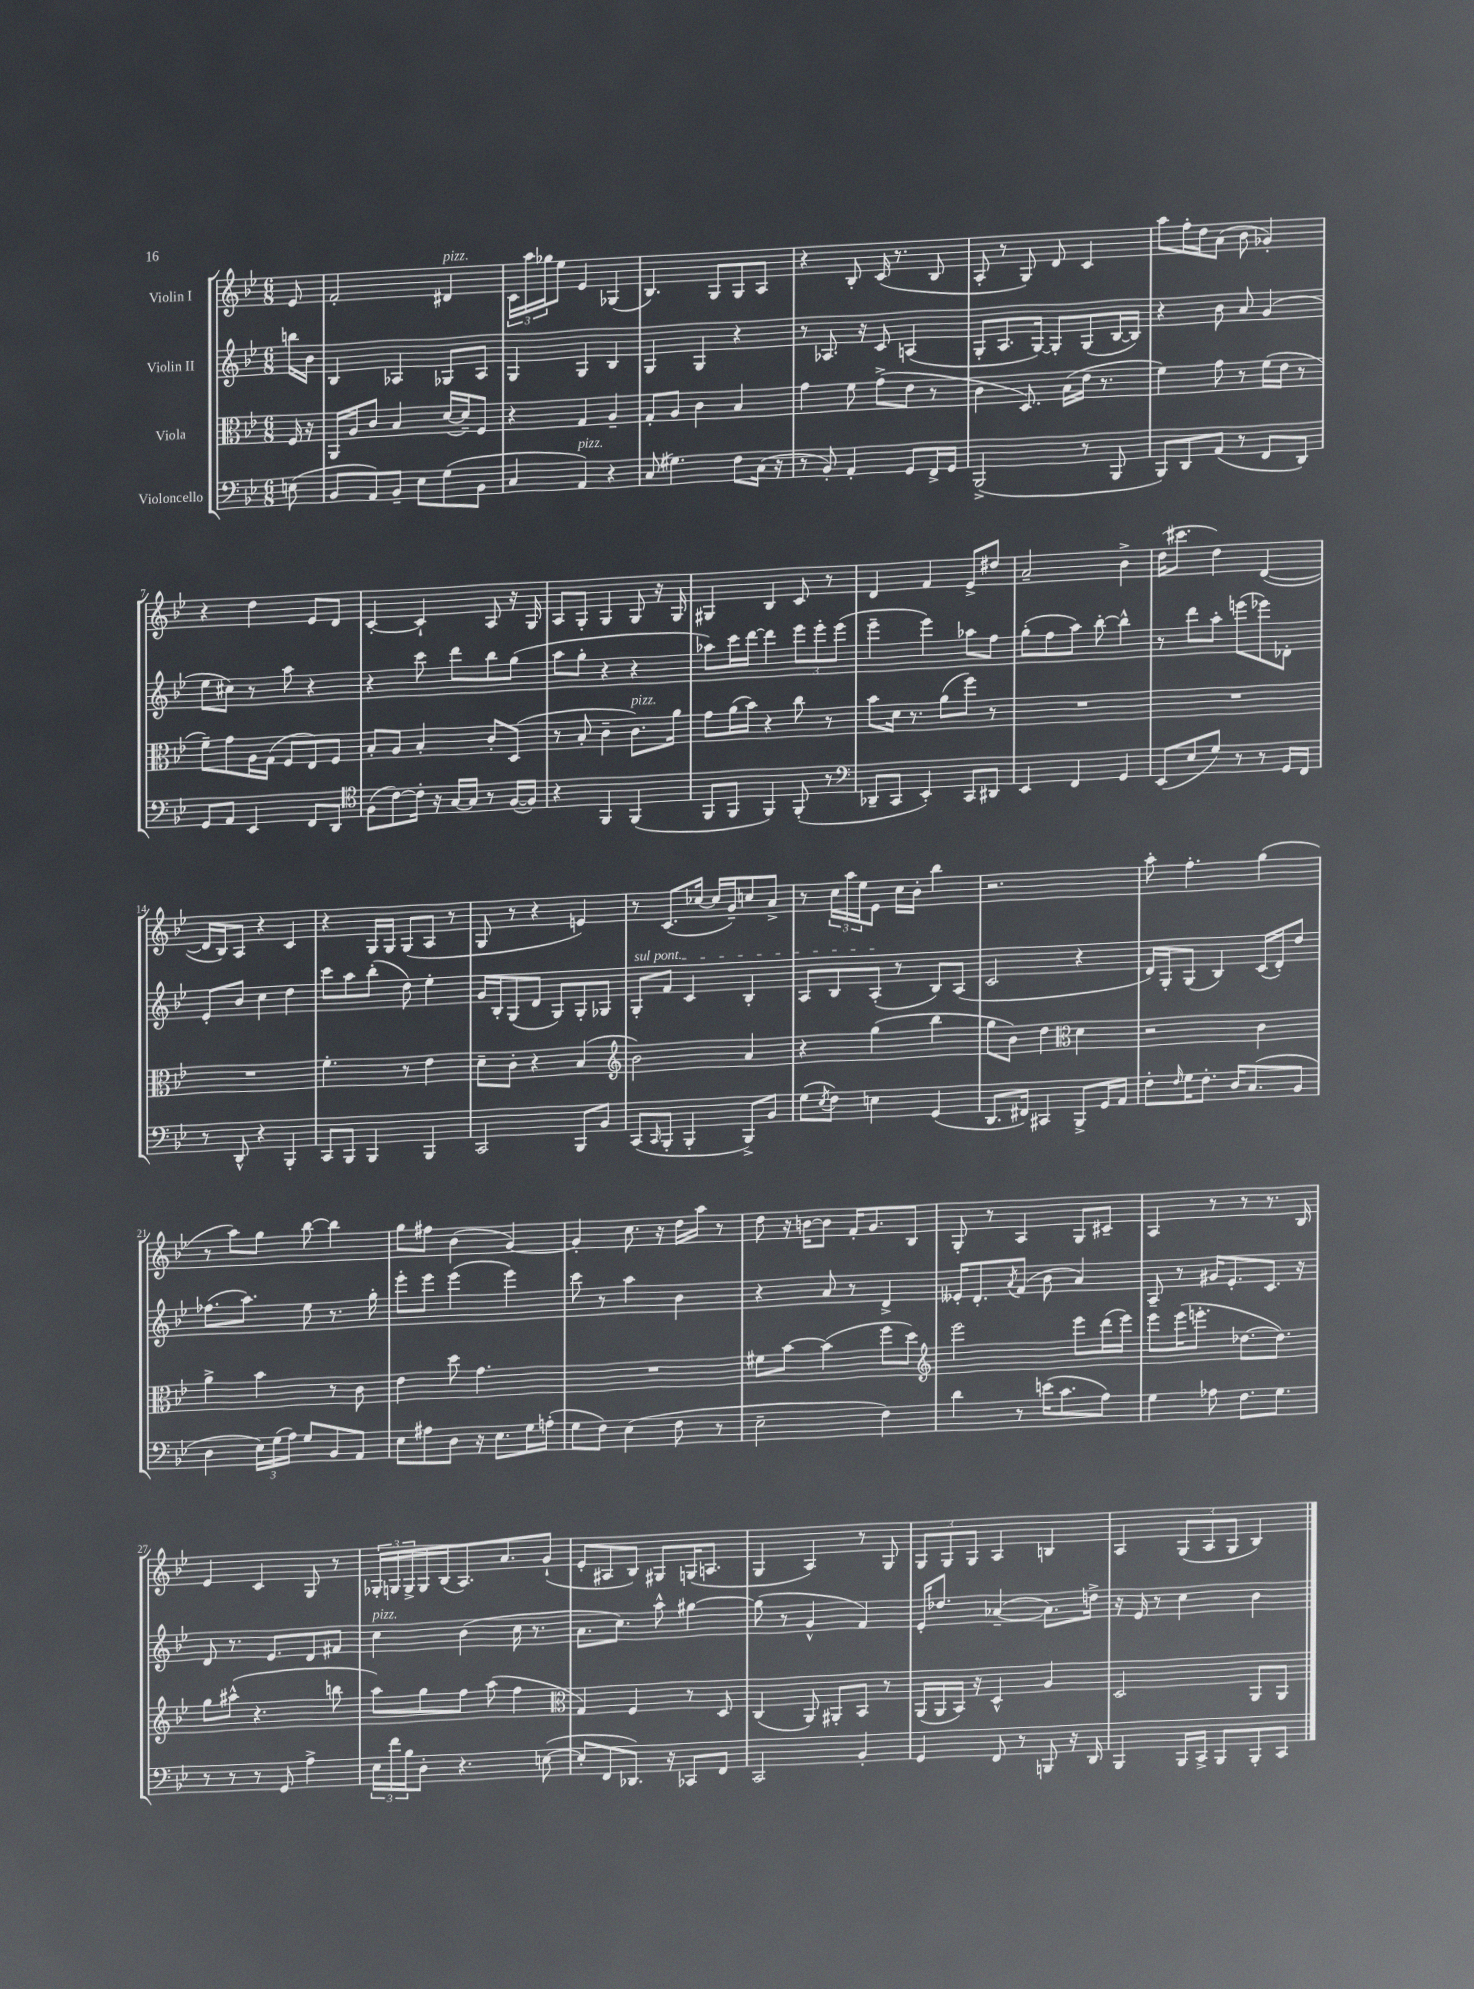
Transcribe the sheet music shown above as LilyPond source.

<<
\new StaffGroup <<
\new Staff = "s0" \with { instrumentName = "Violin I" } {
    \clef treble \key bes \major \numericTimeSignature \time 6/8 \partial 8
    ees'8 |
    f'2-. dis'4^\markup { \italic "pizz." } |
    \tuplet 3/2 { c'16 a''16 ges''16 } ees''8 ees'4 ges4( |
    bes4.) g8 g8 a8 |
    r4 bes8-. c'16( r8. bes8 |
    a8-. r8 g8) d'8 c'4 |
    a''8 f''16-. d''16 a'8( bes'8 ges'4-.) |
    r4 d''4 ees'8 d'8 |
    c'4~-. c'4-! a8 r16 g16 |
    a8 g8-. g4 g8 r16 g16 |
    gis4 bes4 c'8 r8 |
    d'4 f'4 ees'8-> dis''8 |
    a'2-- bes'4-> |
    d''16( cis'''8. d''4) d'4~( |
    d'16 bes16) a8 r4 c'4 |
    r4 g16 g16 g8( a8 r8 |
    g8 r8 r4 e'4) |
    r8 c'8.( ces''16~ ces''16 g'16--) c''8 a'8-> |
    r8 \tuplet 3/2 { c''16 a''16 ees''16 } ees'8 c''16 bes'16-. bes''4 |
    r2. |
    a''8-. f''4.-. g''4( |
    r8 a''8) g''8 bes''8~ bes''4 |
    g''8 fis''8 bes'4( g'4~) |
    g'4-. c''8. r16 d''16 a''16 r8 |
    d''8 r16 b'16~ b'8 f'16-. g'8. bes8 |
    g8-. r8 a4 g8 cis'8-- |
    a4 r8 r8 r8. bes16 |
    ees'4 c'4 g8 r8 |
    \tuplet 3/2 { ges16-. g16 g16-> } g16 bes16( a8.) a'8. g'8-!( |
    ees'8-. ais8 bes8) gis8 g16( a8. |
    g4 a4) r8 g8 |
    \tuplet 3/2 { g8 g8 g8 } a4 b4 |
    a4 \tuplet 3/2 { g8( a8 g8 } bes4) \bar "|." |
}
\new Staff = "s1" \with { instrumentName = "Violin II" } {
    \clef treble \key bes \major \numericTimeSignature \time 6/8 \partial 8
    b''16 bes'16 |
    bes4 aes4 ges8 aes8 |
    g4 g4 bes4 |
    g4 g4 r4 |
    r8 aes8. r16 c'8 a4( |
    g8-. a8. g16~) g8-. g8( bes16~ bes16) |
    r4 bes'8 a'8 g'4( |
    ees''8 cis''8) r8 a''8 r4 |
    r4 c'''8 d'''8 bes''8 g''8( |
    a''8 g''8-. r4 r4 |
    aes''8) c'''16 d'''16~ d'''4 \tuplet 3/2 { ees'''8 ees'''8-. ees'''8( } |
    ees'''4-- ees'''4) aes''8 f''8 |
    g''8-.( f''8 a''8) bes''8~-. bes''4-^ |
    r8 d'''8 a''8-. e'''8( ees'''8) des'8-. |
    ees'8-. bes'8 c''4 d''4 |
    c'''8 a''8 bes''8-.( d''8) ees''4-. |
    g'16 bes16-. g8( d'8 g8) g8-. ges8 |
    \once \override TextSpanner.bound-details.left.text = \markup { \italic "sul pont." } g8-.\startTextSpan f'8 c'4 bes4-. |
    a8 bes8 a8-.\stopTextSpan( r8 bes8) a8( |
    c'2 r4 |
    d'16) g16-. g8( bes4) c'16( d'16-.) d''8 |
    fes''8.( a''8.) ees''8 r8. g''16-. |
    ees'''8-. ees'''8 ees'''4( ees'''4) |
    c'''8 r8 a''4 bes'4 |
    r4 a'8 r8 d'4-> |
    eeses'16-. d'8.-. \acciaccatura { a'8 } f'8( bes'8 a'4) |
    a8-- r8 gis'16 ees'8.-. c'8. r16 |
    d'8 r8. ees'8. d'8 fis'8 |
    c''4^\markup { \italic "pizz." } bes'4( c''16 r8. |
    a'8. c''8.) a''8-^ gis''4~ |
    gis''8( r8 g'4-^ f'4) |
    ees'16-. des''8. aes'4~--( aes'8.) d''16-> |
    r16 ees'16 r8 c''4 bes'4 \bar "|." |
}
\new Staff = "s2" \with { instrumentName = "Viola" } {
    \clef alto \key bes \major \numericTimeSignature \time 6/8 \partial 8
    f16 r16 |
    a,16 a16 c'8 bes4 d'16~( d'16--) f8 |
    r4 g4 a4-- |
    g8-. a8 c'4 bes4 |
    g'4 f'8 g'8->( ees'8 r8 |
    c'4 d8.) bes16( ees'16 r8. |
    f'4) g'8 r8 f'16( ees'16 r8 |
    f'8--) g'8 a16 g16( f8 ees8) f8 |
    bes8-. a8 bes4-. c'8-. d8( |
    r8 bes8-. c'4-- c'8.^\markup { \italic "pizz." }) a'16 |
    g'8 a'16( bes'16) r4 c''8 r8 |
    bes'8 d'16 r8. a'8( f''8) r8 |
    R2. |
    R2. |
    R2. |
    f'4.-. r8 ees'4 |
    d'8-- c'8-. r4 bes4( |
    \clef treble bes'2) a'4 |
    r4 g''4( bes''4 |
    g''8 bes'8) d''4 \clef alto d'4 |
    r2 c'4 |
    a'4-> bes'4 r8 c'8 |
    ees'4 d''8 g'4. |
    R2. |
    fis'8 bes'8~ bes'4( f''8 d''8) |
    \clef treble ees'''2 ees'''8 d'''16( ees'''16) |
    ees'''8 ees'''16( e'''8.-. des''8.~ des''8.) |
    g''8 ais''8-^( r4. b''8 |
    a''8) g''8 f''8 a''8( f''4 |
    \clef alto g4) f4 r8 d8 |
    c4( a,8) ais,8-. bes,8 r8 |
    a,16( a,16 bes,16) r16 d4-^ a4 |
    d2 a,8 a,8 \bar "|." |
}
\new Staff = "s3" \with { instrumentName = "Violoncello" } {
    \clef bass \key bes \major \numericTimeSignature \time 6/8 \partial 8
    e8( |
    bes,8 a,8) bes,8-- ees8 g8( bes,8 |
    c4 a,4^\markup { \italic "pizz." }) r4 |
    c8( gis4.) f8 c16( r16 |
    r8 bes,8-.) a,4-. g,8 f,16-> g,16 |
    bes,,2->( r8 bes,,8 |
    bes,,8) d,8 a,8( r8 f,8 d,8) |
    g,8 a,8 ees,4 f,8 d,8 |
    \clef tenor f8( c'8~) c'16-. r16 g16~ g16 r8 f16~( f16) |
    r4 f,4 f,4( |
    f,8 f,8 f,4) f,8-.( r8 |
    \clef bass des,8-- c,8 ees,4-.) c,8 dis,8 |
    ees,4 f,4 g,4 |
    ees,8( ees8 g8) r8 r8 g,16 f,16 |
    r8 d,8-^ r4 bes,,4-. |
    c,8 bes,,8 bes,,4 bes,,4 |
    c,2 bes,,8 bes,8 |
    c,8( \grace { c,16 } bes,,8-. bes,,4-. bes,,8->) bes,8 |
    g8( \acciaccatura { ees8 } f8) e4 g,4( |
    d,8. fis,16) cis,4 bes,,8-> g,16 a,16 |
    f8-. \grace { f16 } g16 f8.-. d16 c8.( bes,8 |
    d4 \tuplet 3/2 { ees16) g16( a16) } g8 bes,8 a,8 |
    ees8 ais8 d8 r16 ees8. g16 a16-.( |
    g8 f8) ees4( f8 r8 |
    ees2-- f4) |
    d'4 r8 e'16( c'8. a8) |
    g4 aes8 f8. g8. |
    r8 r8 r8 g,8 a4-> |
    \tuplet 3/2 { ees16 f'16 bes16 } d8-. r4. e8~( |
    e8-. f,8 des,8.) r16 ces,8 f,8 |
    c,2 bes,4-. |
    g,4 f,8 r8 b,,8 r16 d,16 |
    bes,,4 bes,,16 c,16-> bes,,8 bes,,8-. c,8 \bar "|." |
}
>>
>>
